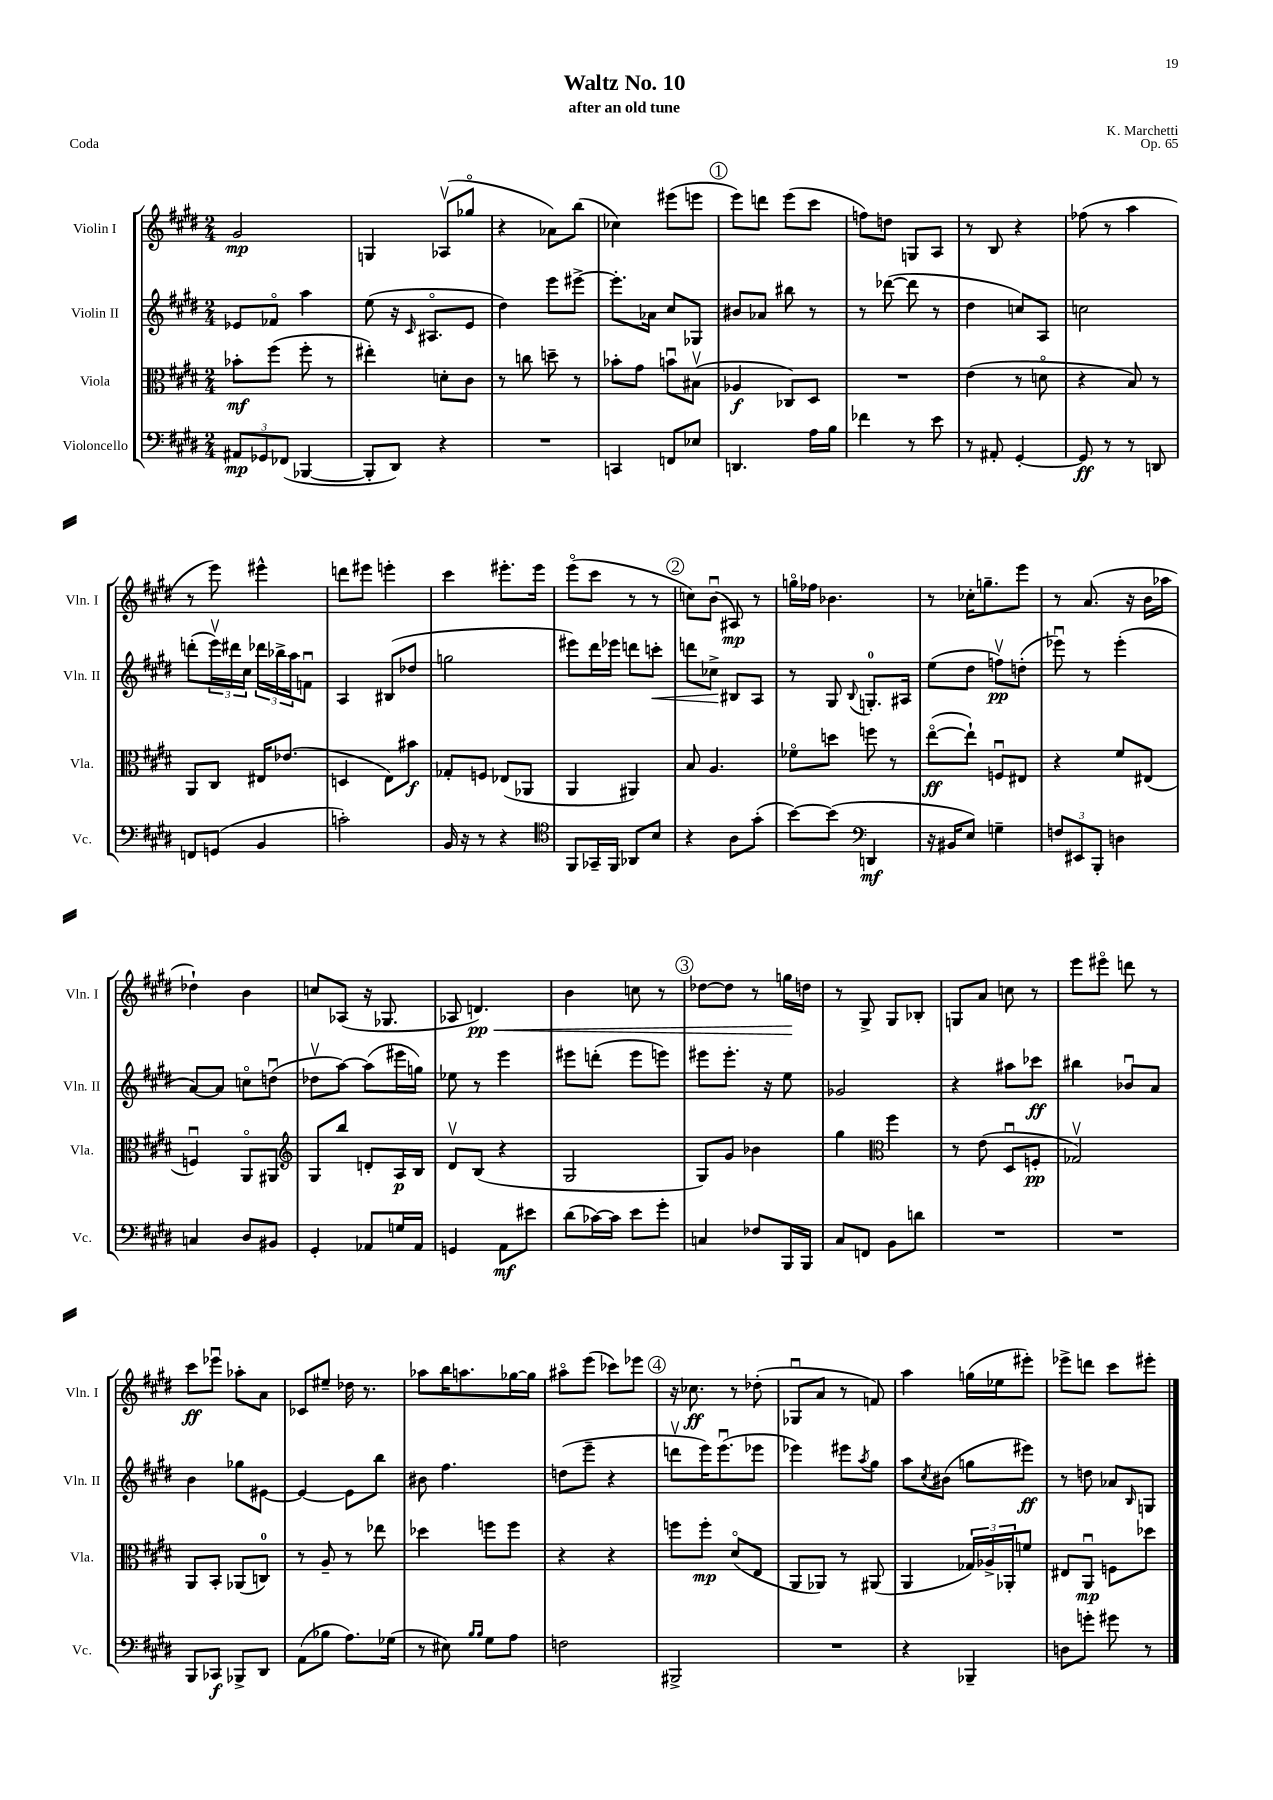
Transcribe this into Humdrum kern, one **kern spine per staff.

**kern	**kern	**kern	**kern
*staff4	*staff3	*staff2	*staff1
*clefF4	*clefC3	*clefG2	*clefG2
*k[f#c#g#d#]	*k[f#c#g#d#]	*k[f#c#g#d#]	*k[f#c#g#d#]
*M2/4	*M2/4	*M2/4	*M2/4
12AA#/L	8b-'\L	8e-/L	2g#/
12GG-/	.	.	.
.	(8ff#\J	8f-o/J	.
(12FF-/J	.	.	.
[4BBB-/	8ff#'\	4aa\	.
.	8r	.	.
=	=	=	=
8BBB-'/]L	4ee#'\)	(8ee\	4G/
8DD#/J)	.	16r	.
.	.	16qqc#/	.
.	.	8.A#o/L	.
4r	8d'\L	.	(8A-v/L
.	8c#\J	8e/J	8gg-o/J
=	=	=	=
2r	8r	4dd#\)	4r
.	8cc\	.	.
.	8dd~\	8eee\L	8a-\L)
.	8r	[8eee#^\J	(8bb\J
=	=	=	=
4CC/	8b-'\L	8.eee#'\]L	4cc-\)
.	8g#\J	.	.
.	.	16a-\Jk	.
8FF/L	8bu\L	8cc#/L	(8eee#\L
8E-/J	(8B#v\J	8G-/J	8eee\J
=	=	=	=
4.DD/	4A-/	8b#/L	8eee\L)
.	.	8a-/J	8ddd\J
.	8C-/L)	8bb#\	(8eee\L
16A\LL	8D#/J	8r	8ccc#\J
16B\JJ	.	.	.
=	=	=	=
4f-\	2r	8r	8ff\L)
.	.	([8ddd-\	8dd\J
8r	.	8ddd-\]	8G/L
8e\	.	8r	8A/J
=	=	=	=
8r	(4e\	4dd#\	8r
8AA#'/	.	.	8B/
[4GG#'/	8r	8cc/L)	4r
.	8do\	8A/J	.
=	=	=	=
8GG#/]	4r	2cc\	(8ff-\
8r	.	.	8r
8r	8B/)	.	4aa\
8DD/	8r	.	.
=	=	=	=
8FF/L	8AA/L	(8ddd'\L	8r
(8GG/J	8C#/J	24eeev\L)	8eee\)
.	.	24ddd#\	.
.	.	24cc#\JJ	.
4BB/	16E#/LK	24ddd-\LL	4eee#^^\
.	.	24bb-^\	.
.	(8.e-/J	.	.
.	.	24aa\J	.
.	.	8fu\J	.
=	=	=	=
2c'\)	4D/	4A/	8ddd\L
.	.	.	8eee#\J
.	8E\L)	(8B#/L	4eee'\
.	8b#\J	8dd-/J	.
=	=	=	=
16BB/	8G-'/L	2gg\	4ccc#\
16r	.	.	.
8r	8F/J	.	.
4r	(8E-/L	.	8.eee#'\L
.	8AA-/J	.	.
.	.	.	16eee#\Jk
=	=	=	=
*clefC4	*	*	*
8FF#/L	4AA/	8eee#\L)	(8eeeo\L
16GG-~/L	.	16ddd#\L	8ccc#\J
16FF#/JJ	.	16eee-\JJ	.
8AA-/L	4AA#/)	8ddd\L	8r
8B/J	.	8ccc'\J	8r
=	=	=	=
4r	8B/	8ddd\L	8cc\L)
.	4.A/	8cc-^\J	(8bu\J
8A\L	.	8B#/L	8A#/)
(8g#'\J	.	8A/J	8r
=	=	=	=
[8b\L)	8f-o\L	8r	16ggo\LL
.	.	.	16ff-\JJ
(8b\]J	8dd\J	8G#/	4.b-\
*clefF4	*	*	*
.	.	8qqB/	.
4DD/	8ff\	8.G'/L	.
.	8r	.	.
.	.	16A#/Jk	.
=	=	=	=
16r	([8eeo\L	(8ee\L	8r
16BB#/LK	.	.	.
8E/J)	8ee`\]J)	8dd#\J	16cc-'\LK
.	.	.	8.gg~\
4G~\	8Fu/L	8ffv\L)	.
.	8E#/J	(8dd'\J	8eee\J
=	=	=	=
12F/L	4r	8eee-u\)	8r
12EE#/	.	.	.
.	.	8r	(8.a/
12BBB'/J	.	.	.
4D\	8f#/L	(4eee-'\	.
.	.	.	16r
.	(8E#/J	.	16b\LL
.	.	.	16aa-\JJ
=	=	=	=
4C/	4Fu/)	[8a/L)	4dd-`\)
.	.	8a/]J	.
8D#/L	8AAo/L	8cco\L	4b\
8BB#/J	8AA#/J	(8ddu\J	.
=	=	=	=
*	*clefG2	*	*
4GG#'/	8G#/L	8dd-v\L	8cc/L
.	8bb/J	[8aa\J)	(8A-/J
8AA-/L	8d'/L	(8aa\]L	16r
.	.	.	8.G-/
16G/L	16A/L	16eee#\L	.
16AA-/JJ	16B/JJ	16gg\JJ)	.
=	=	=	=
4GG/	8d#v/L	8ee-\	8A-/
.	(8B/J	8r	4.d/)
8AA\L	4r	4eee\	.
8e#\J	.	.	.
=	=	=	=
(8d#\L	2G#/	8eee#\L	4b\
[16c-\L)	.	(8ddd'\J	.
16c-\]JJ	.	.	.
8e\L	.	8eee#\L	8cc\
8g#'\J	.	8eee\J)	8r
=	=	=	=
4C/	8G#/L)	8eee#\L	[8dd-\L
.	8g#/J	8.eee#'\J	8dd-\]J
8F-/L	4b-\	.	8r
.	.	16r	.
16BBB/L	.	8ee\	16gg\LL
16BBB/JJ	.	.	16dd\JJ
=	=	=	=
8C#/L	4gg#\	2g-/	8r
8FF/J	.	.	8G#^/
*	*clefC3	*	*
8BB\L	4ff#\	.	8G#/L
8d\J	.	.	8B-'/J
=	=	=	=
2r	8r	4r	8G/L
.	(8e\	.	8a/J
.	8D#u/L	8aa#\L	8cc\
.	8F'/J	8ccc-\J	8r
=	=	=	=
2r	2G-v/)	4bb#\	8eee\L
.	.	.	8eee#o\J
.	.	8b-u/L	8ddd\
.	.	8a/J	8r
=	=	=	=
8BBB/L	8AA/L	4b\	8ccc#\L
8CC-/J	8BB'/J	.	8eee-u\J
8BBB-^/L	(8AA-/L	8gg-\L	8aa-'\L
8DD#/J	8C/J)	[8e#\J	8a\J
=	=	=	=
(8AA\L	8r	4e#/_	8c-/L
8B-\J	8A~/	.	8ee#~/J
8.A\L)	8r	8e#\]L	16dd-\
.	.	.	8.r
.	8ee-\	8bb\J	.
(16G-\Jk	.	.	.
=	=	=	=
8r	4dd-\	8b#\	8aa-\L
8E#\)	.	4.ff#\	16bb\K
.	.	.	8.aa\
16qqB/LL	.	.	.
16qqB/JJ	.	.	.
8G#\L	8ff\L	.	.
8A\J	8ff\J	.	[16gg-\L
.	.	.	16gg-\]JJ
=	=	=	=
2F\	4r	(8dd\L	8aa#o\L
.	.	8eee~\J	(8eee\J
.	4r	4r	8ccc-\L)
.	.	.	8eee-\J
=	=	=	=
2BBB#^/	8ff\L	8dddv\L	16r
.	.	.	8.cc-\
.	8ff'\J	16eee\K)	.
.	.	(8.eeeu\	.
.	(8d#o/L	.	8r
.	8E/J	8eee-\J	(8dd-'\
=	=	=	=
2r	8AA/L	4eee-\)	8G-u/L
.	8AA-/J)	.	8a/J
.	8r	8eee#\L	8r
.	.	8qaa/	.
.	(8AA#/	8gg#\J	8f/)
=	=	=	=
4r	4AA/	8aa\L	4aa\
.	.	8qcc#/	.
.	.	(8b#\J	.
4BBB-~/	24G-/LL)	8gg\L	(16gg\LL
.	24A-^/	.	.
.	.	.	16ee-\J
.	24AA-'/J	.	.
.	8f/J	8eee#\J)	8eee#'\J)
=	=	=	=
8D\L	8E#/L	8r	8eee-^\L
8g'\J	8AAu/J	8dd\	8ddd\J
8g#\	8F\L	8a-/L	8ccc#\L
.	.	16qqB/	.
8r	8dd-\J	8G/J	8eee#'\J
==	==	==	==
*-	*-	*-	*-
